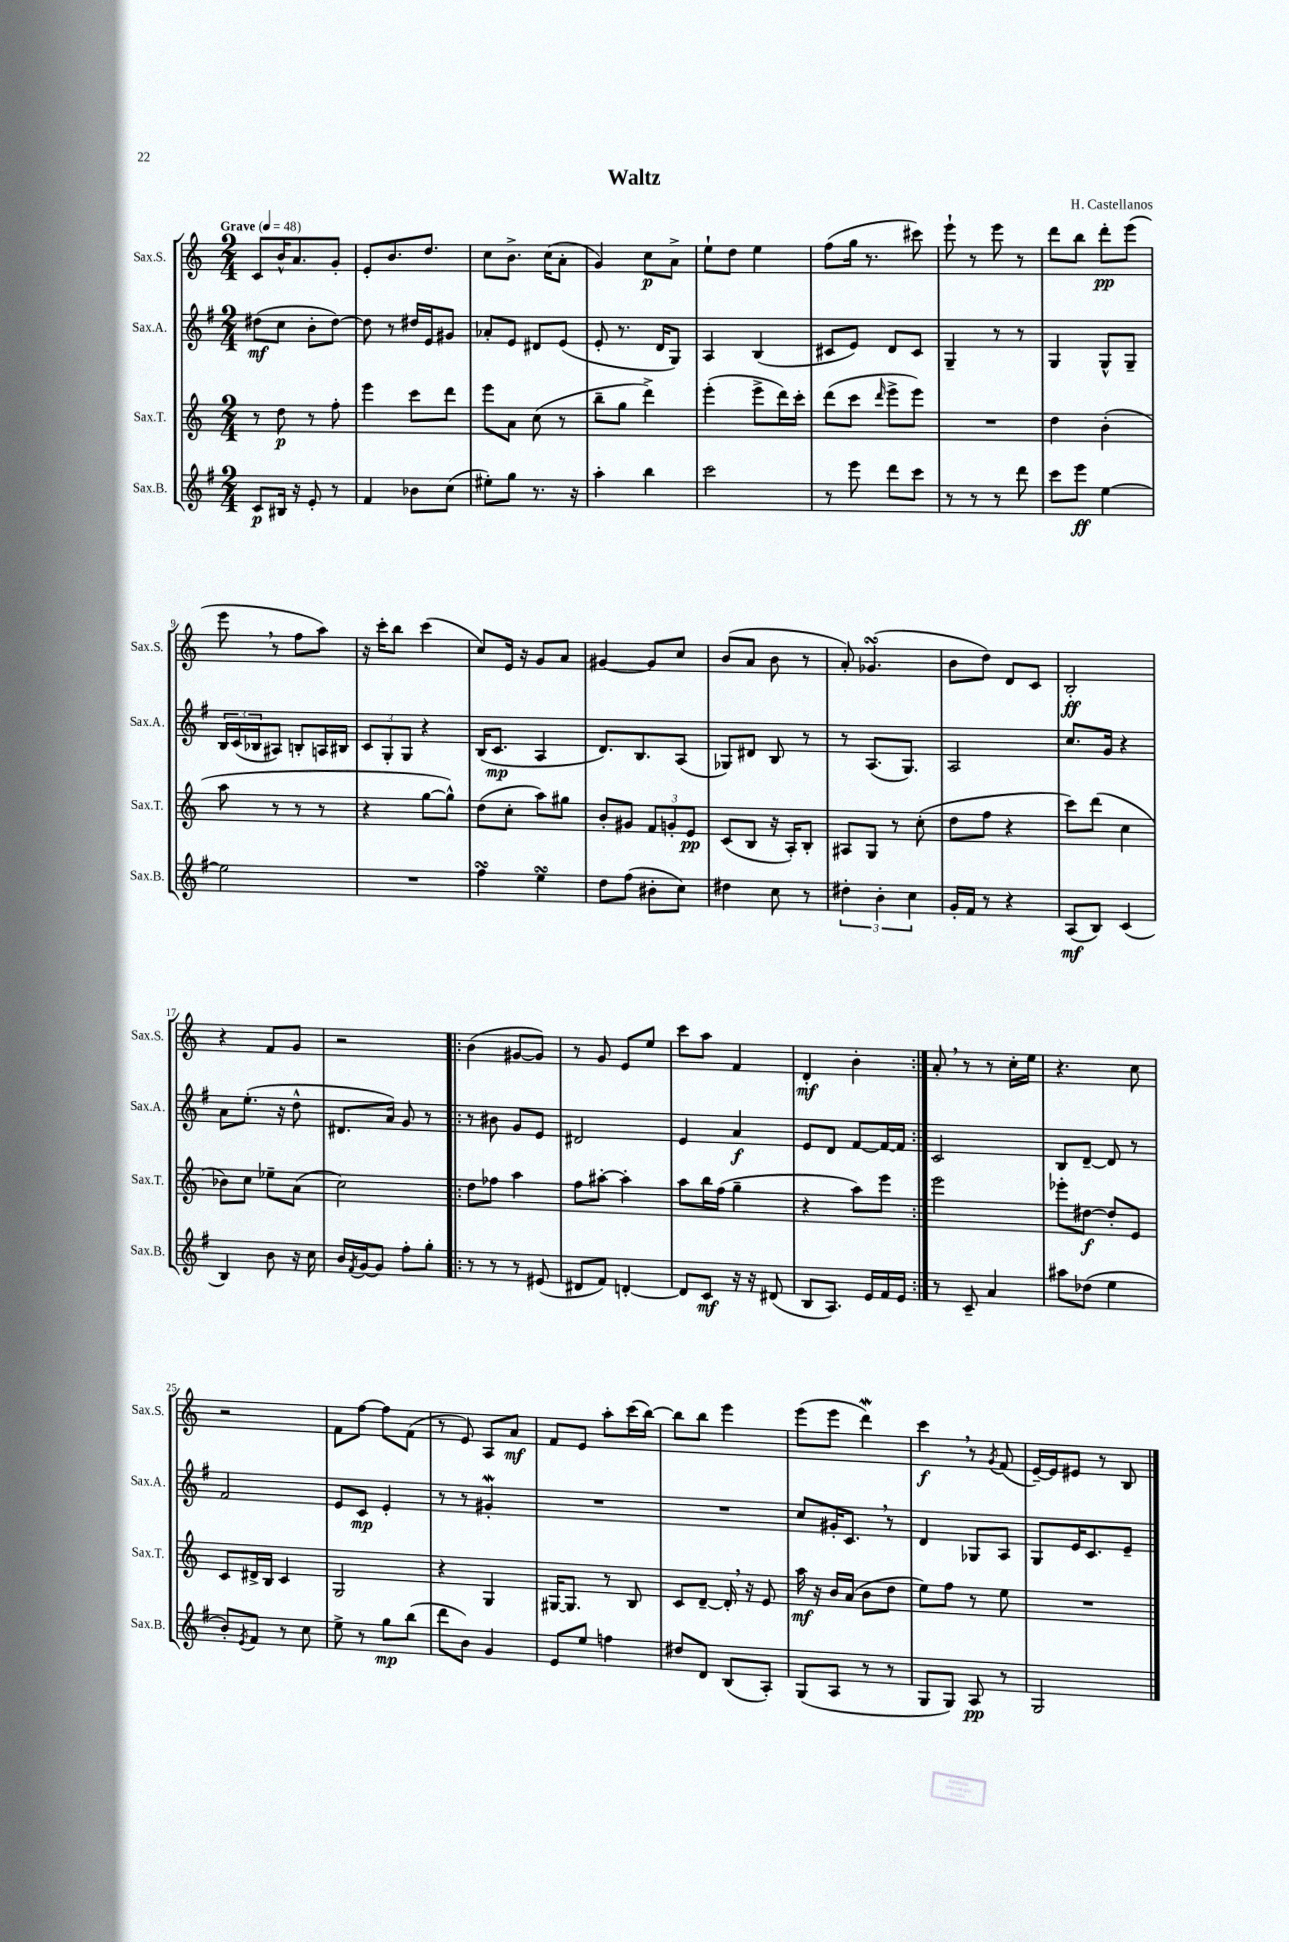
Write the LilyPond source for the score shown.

\header { title = "Waltz" composer = "H. Castellanos" }
<<
\new StaffGroup <<
\new Staff = "s0" \with { instrumentName = "Sax.S." shortInstrumentName = "Sax.S." } {
    \clef treble \key c \major \numericTimeSignature \time 2/4 \tempo "Grave" 4 = 48
    c'8 b'16-^ a'8. g'8-. |
    e'8-. b'8. d''8. |
    c''8 b'8.-> c''16( a'8-. |
    g'4) c''8\p a'8-> |
    e''8-! d''8 e''4 |
    f''8( g''16 r8. cis'''8) |
    e'''8-! r8 e'''8 r8 |
    d'''8 b''8 d'''8-.\pp e'''8( |
    e'''8 \breathe r8 f''8 a''8) |
    r16 c'''16-. b''8 c'''4( |
    c''8) e'16 r16 g'8 a'8 |
    gis'4~ gis'8 c''8 |
    b'8( a'8 b'8 r8 |
    a'8-.) ges'4.\turn( |
    b'8 d''8) d'8 c'8 |
    b2-.\ff |
    r4 f'8 g'8 |
    r2 |
    \repeat volta 2 { b'4( gis'8~ gis'8) |
    r8 g'8 e'8 e''8 |
    c'''8 a''8 f'4 |
    d'4-.\mf b'4-. | }
    a'8-. \breathe r8 r8 c''16-. e''16 |
    r4. c''8 |
    r2 |
    f'8 f''8~ f''8 f'8( |
    r8 e'8) a8 a'8\mf |
    f'8 e'8 a''8-. c'''16( b''16~) |
    b''8 b''8 e'''4 |
    e'''8( e'''8 d'''4\mordent) |
    c'''4\f \breathe r8 \acciaccatura { g'8 } f'8( |
    e'16~--) e'16 eis'8 r8 b8 \bar "|." |
}
\new Staff = "s1" \with { instrumentName = "Sax.A." shortInstrumentName = "Sax.A." } {
    \clef treble \key g \major \numericTimeSignature \time 2/4
    dis''8\mf( c''8 b'8-. dis''8~) |
    dis''8 r8 dis''16 e'16 gis'8 |
    aes'8-. e'8 dis'8 e'8( |
    e'8-. r8. d'16 g8) |
    a4 b4( |
    cis'8 e'8) d'8 cis'8 |
    g4-- r8 r8 |
    g4 g8-^ g8-- |
    \tuplet 3/2 { b16 c'16( bes16 } ais8) b8-. a16 bis16 |
    \tuplet 3/2 { c'8 g8-. g8 } r4 |
    b16( c'8.\mp a4 |
    d'8.) b8. a8( |
    ges8) dis'8 b8 r8 |
    r8 a8.( g8.) |
    a2 |
    c''8. g'16 r4 |
    a'8 e''8.-.( r16 d''8-^ |
    dis'8. a'16) g'8 r8 |
    \repeat volta 2 { r8 bis'8 g'8 e'8 |
    dis'2 |
    e'4 a'4\f |
    e'8 d'8 fis'8~ fis'16~ fis'16 | }
    c'2 |
    b8 d'8~-- d'8 r8 |
    fis'2 |
    e'8 c'8\mp e'4-. |
    r8 r8 gis'4-.\mordent |
    R2 |
    R2 |
    c''8 gis'16-. c'8. \breathe r8 |
    d'4 ges8 a8 |
    g8 e'16 c'8. e'8-- \bar "|." |
}
\new Staff = "s2" \with { instrumentName = "Sax.T." shortInstrumentName = "Sax.T." } {
    \clef treble \key c \major \numericTimeSignature \time 2/4
    r8 d''8\p r8 f''8-. |
    e'''4 c'''8 d'''8 |
    e'''8 a'8 c''8( r8 |
    b''8-- g''8 d'''4->) |
    e'''4-.( e'''8-> d'''16) c'''16-. |
    d'''8( c'''8 \grace { d'''16 } e'''8-> e'''8) |
    R2 |
    d''4 b'4-.( |
    a''8 r8 r8 r8 |
    r4 g''8~ g''8-^) |
    d''8( c''8-. a''8) gis''8 |
    b'8-. gis'8 \tuplet 3/2 { f'8 g'8-. e'8\pp } |
    c'8( b8 r16 a16-.) b8-. |
    ais8 g8 r8 c''8-.( |
    d''8 f''8 r4 |
    c'''8) d'''8( c''4 |
    bes'8) c''8 ees''8-- a'8( |
    c''2) |
    \repeat volta 2 { d''8 fes''8 a''4 |
    f''8 ais''8~-. ais''4-. |
    a''8 b''16 f''16( g''4-- |
    r4 a''8) e'''8 | }
    e'''2 |
    ees'''8-. dis''8~\f dis''8-. e'8 |
    c'8 dis'16-> b16 c'4 |
    g2 |
    r4 g4 |
    gis16~ gis8. r8 b8 |
    c'8 d'8~-- d'16-. \breathe r16 e'8 |
    a''16\mf r16 b'16 a'16( b'8 d''8 |
    e''8) f''8 r8 e''8 |
    R2 \bar "|." |
}
\new Staff = "s3" \with { instrumentName = "Sax.B." shortInstrumentName = "Sax.B." } {
    \clef treble \key g \major \numericTimeSignature \time 2/4
    c'8\p bis16 r16 e'8-. r8 |
    fis'4 bes'8 c''8( |
    eis''8-.) g''8 r8. r16 |
    a''4-. b''4 |
    c'''2 |
    r8 e'''8 d'''8 c'''8 |
    r8 r8 r8 d'''8 |
    c'''8 e'''8\ff e''4~ |
    e''2 |
    R2 |
    fis''4\turn e''4\turn |
    d''8 fis''8( bis'8-. c''8) |
    dis''4 c''8 r8 |
    \tuplet 3/2 { dis''4-. b'4-. c''4 } |
    g'16-. fis'16 r8 r4 |
    a8\mf( b8) c'4( |
    b4) b'8 r16 c''16 |
    b'16 \acciaccatura { fis'8 } g'16~ g'8 fis''8-. g''8-. |
    \repeat volta 2 { r8 r8 r8 eis'8( |
    dis'8 fis'8) d'4~-. |
    d'8 c'8\mf r16 r16 dis'8( |
    b8 a8.) e'16 fis'16 e'16 | }
    r8 c'8-- a'4 |
    ais''8 des''8( e''4 |
    b'8-.) \acciaccatura { e'8 } fis'8 r8 c''8 |
    e''8-> r8 g''8\mp b''8( |
    d'''8 b'8) g'4 |
    e'8 e''8 f''4 |
    dis''8 d'8 b8( a8-.) |
    g8( a8 r8 r8 |
    g8 g8) a8\pp r8 |
    g2 \bar "|." |
}
>>
>>
